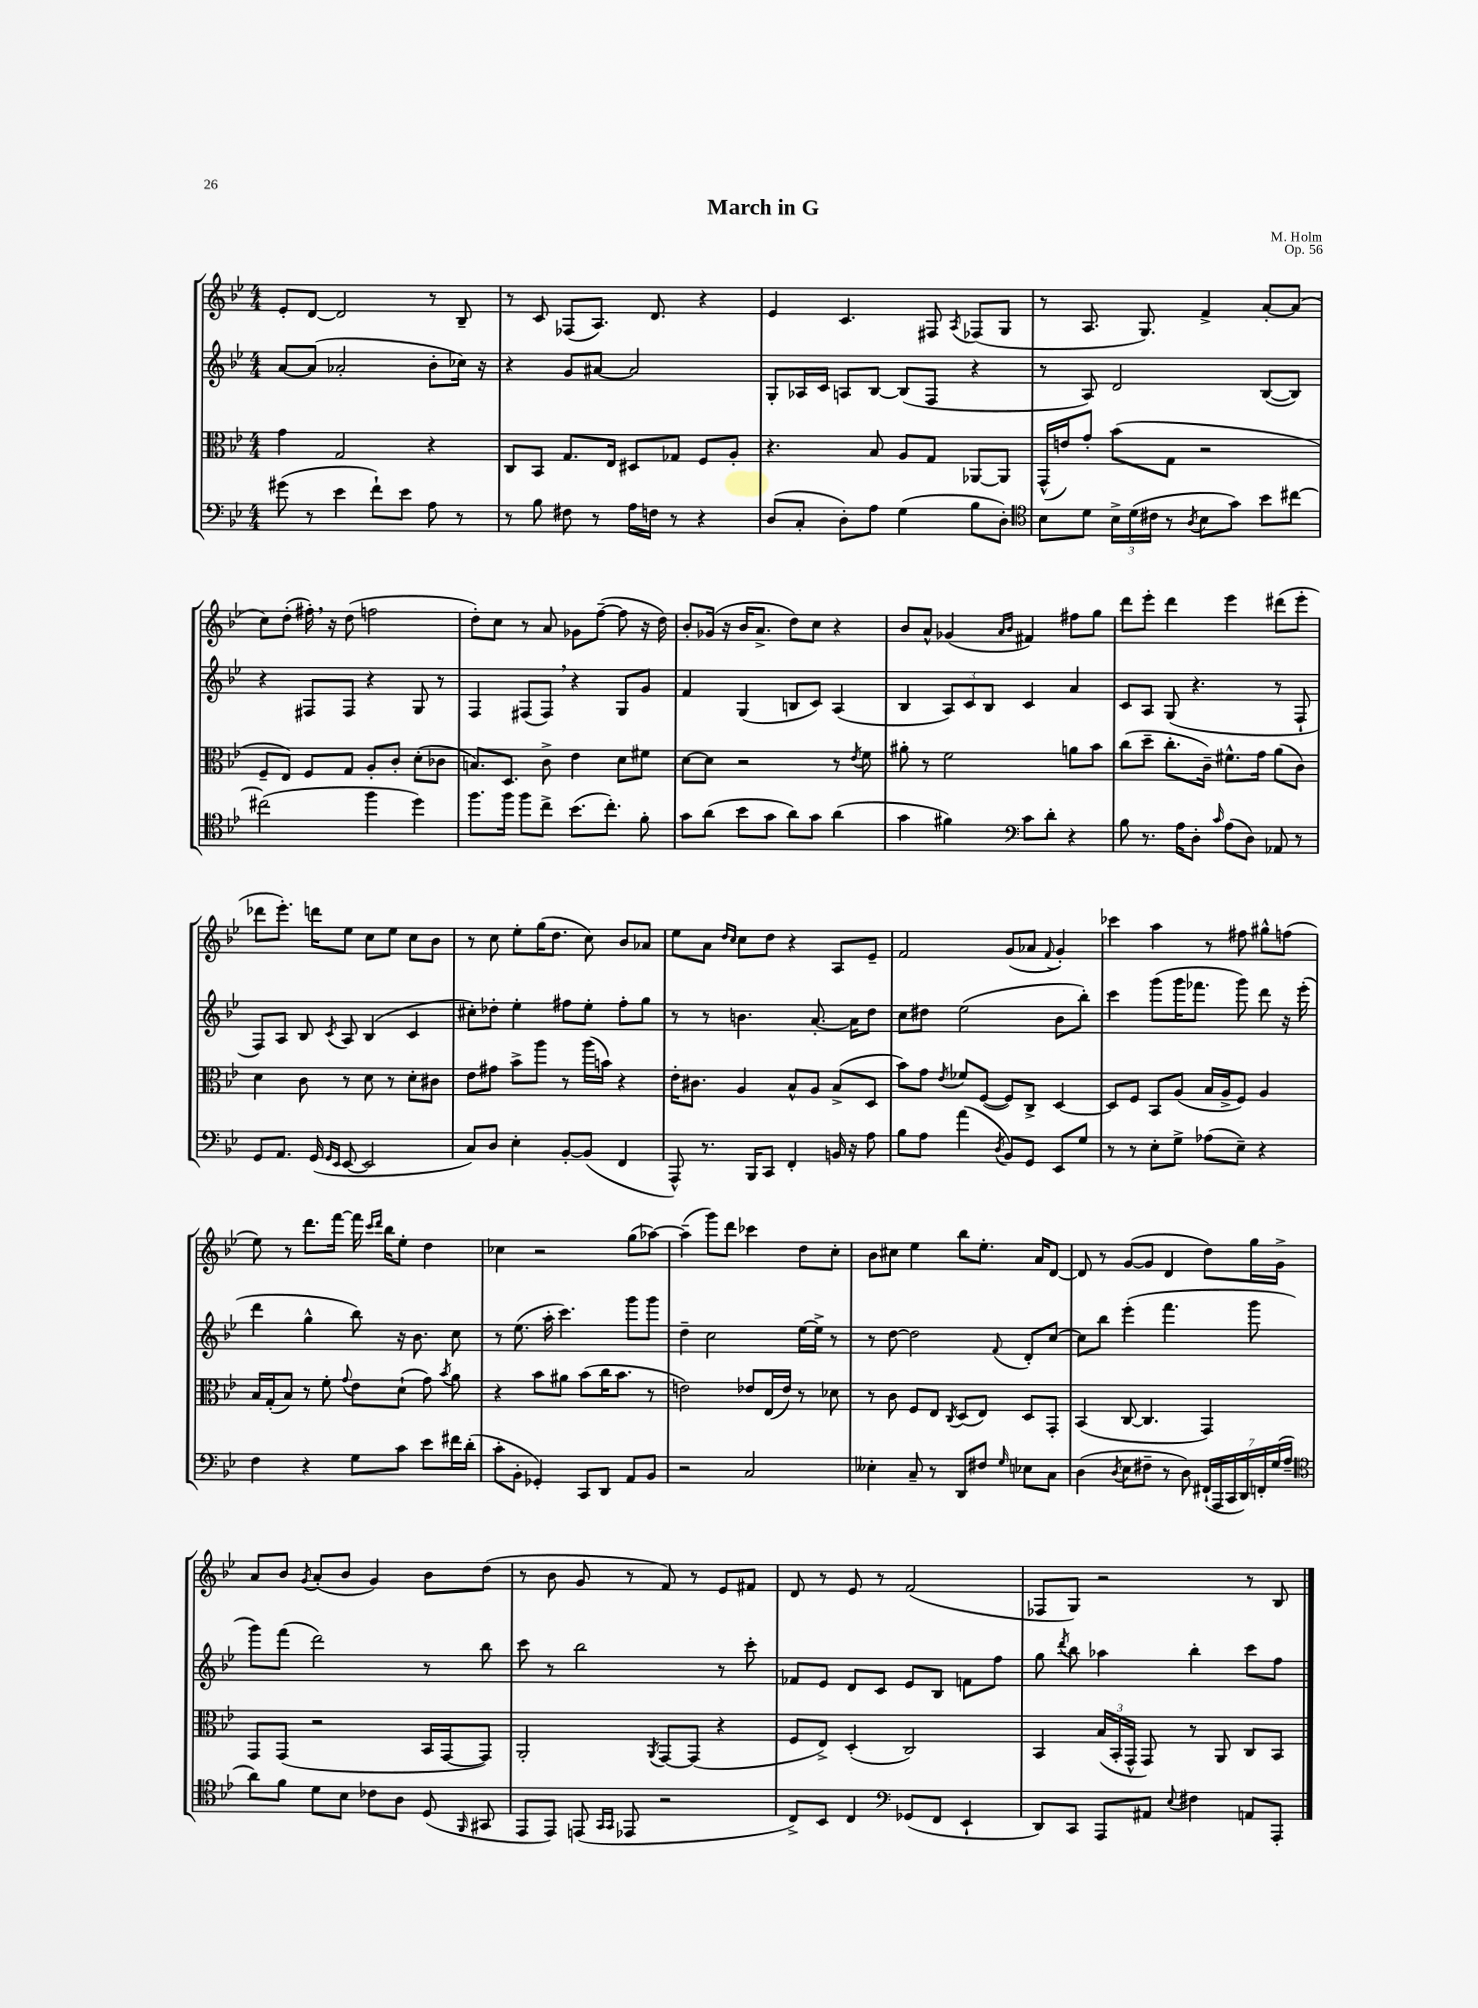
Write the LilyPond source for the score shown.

\header { title = "March in G" composer = "M. Holm" opus = "Op. 56" }
<<
\new StaffGroup <<
\new Staff = "s0" {
    \clef treble \key bes \major \numericTimeSignature \time 4/4
    \autoBeamOff ees'8[-. d'8]~ d'2 r8 bes8-- |
    r8 c'8 fes8[( a8.]) d'8. r4 |
    ees'4 c'4. fis8 \acciaccatura { a8 } fes8[( g8] |
    r8 a8. g8.) f'4-> a'8[~-. a'8]( |
    c''8[) d''8]-.( fis''16-.) \breathe r16 d''8( f''2 |
    d''8[-.) c''8] r8 a'8 ges'8[ f''8]~--( f''8 r16 d''16) |
    bes'8[-. ges'16]( r16 bes'16[ a'8.]-> d''8[) c''8] r4 |
    bes'8[ a'8]-^ ges'4( \grace { a'16[ bes'16] } fis'4) fis''8[ g''8] |
    d'''8[ ees'''8]-. d'''4 ees'''4 dis'''8[( ees'''8]-. |
    des'''8[ ees'''8.]-.) d'''16[ ees''8] c''8[ ees''8] c''8[ bes'8] |
    r8 c''8 ees''8[-. g''16( d''8.] c''8) bes'8[ aes'8] |
    ees''8[ a'8] \grace { d''16[ c''16] } c''8[ d''8] r4 a8[ ees'8]-- |
    f'2 g'8[( aes'8] \appoggiatura { f'8 } g'4-.) |
    ces'''4 a''4 r8 fis''8 gis''8[-^ f''8]( |
    ees''8) r8 d'''8.[ f'''16]~ f'''16 \grace { c'''16[ d'''16] } bes''16[ ees''8]-. d''4 |
    ces''4 r2 g''8[( aes''8]~) |
    aes''4--( g'''8[) d'''8] ces'''4 d''8[ c''8]-. |
    bes'8[ cis''8] ees''4 bes''8[ ees''8.]-. a'16[ d'8]~ |
    d'8 r8 g'8[~( g'8] d'4 d''8[) g''16 g'16]-> |
    a'8[ bes'8] \acciaccatura { g'8 } a'8[-.( bes'8] g'4) bes'8[ d''8]( |
    r8 bes'8 g'8 r8 f'8) r8 ees'8[ fis'8] |
    d'8 r8 ees'8 r8 f'2( |
    fes8[ g8]) r2 r8 bes8 \bar "|." |
}
\new Staff = "s1" {
    \clef treble \key bes \major \numericTimeSignature \time 4/4
    \autoBeamOff a'8[~ a'8]( aes'2-. bes'8[-. ces''16]) r16 |
    r4 g'8[ ais'8]~ ais'2 |
    g8[-. aes16 c'16] a8[ bes8]~ bes8[( f8] r4 |
    r8 a8) d'2 bes8[~( bes8]) |
    r4 fis8[ fis8] r4 g8 r8 |
    f4 fis8[( fis8]) \breathe r4 g8[ g'8] |
    f'4 g4( b8[ c'8]) a4( |
    bes4 \tuplet 3/2 { a8[) c'8 bes8] } c'4 a'4 |
    c'8[ a8] g8( r4. r8 f8-! |
    f8[) a8] bes8 \acciaccatura { c'8 } a8 bes4( c'4 |
    cis''8[-.) des''8]-. ees''4-. fis''8[ ees''8]-. fis''8[-. g''8] |
    r8 r8 b'4. a'8.~-. a'16[ d''8] |
    c''8[ dis''8] ees''2( bes'8[ bes''8]-.) |
    c'''4 g'''8[( g'''16 fes'''8.] g'''8) d'''8 r16 ees'''16-.( |
    d'''4 g''4-^ bes''8) r16 bes'8. c''8 |
    r8 ees''8.( a''16-. c'''4.) g'''8[ g'''8] |
    d''4-- c''2 ees''16[~ ees''16]-> r8 |
    r8 d''8~ d''2 \appoggiatura { f'8 } d'8[-. c''8]~ |
    c''8[ bes''8] ees'''4-.( f'''4. g'''8 |
    g'''8[) f'''8]( d'''2) r8 bes''8 |
    c'''8 r8 bes''2 r8 c'''8-. |
    fes'8[ ees'8] d'8[ c'8] ees'8[ bes8] f'8[ f''8] |
    g''8 \acciaccatura { d'''8 } bes''8 aes''4 bes''4-. c'''8[ f''8] \bar "|." |
}
\new Staff = "s2" {
    \clef alto \key bes \major \numericTimeSignature \time 4/4
    \autoBeamOff g'4 g2 r4 |
    c8[ bes,8] g8.[ ees16] dis8[ ges8] f8[ a8]-. |
    r4. bes8 a8[ g8] aes,8[~ aes,8] |
    g,16[-^( e'16) g'8]-. bes'8[( g8] r2 |
    f8[-- ees8]) f8[ g8] a8[-. c'8]-. d'8[-.( ces'8] |
    b8.[) d8.] c'8-> ees'4 d'8[ fis'8] |
    d'8[~ d'8] r2 r8 \acciaccatura { ees'8 } f'8 |
    ais'8-. r8 f'2 a'8[ bes'8] |
    c''8[( d''8]-- c''8.[-. c'16]--) fis'8.[-^ g'16] a'8[( c'8]) |
    d'4 c'8 r8 d'8 r8 d'8[-. cis'8] |
    ees'8[ gis'8] bes'8[-> a''8] r8 a''16[( b'16]) r4 |
    ees'16[-. cis'8.] a4 bes8[-^ a8] bes8[->( d8] |
    bes'8[) g'8] \acciaccatura { ees'8 } fes'8[ f8]~( f8[) c8]-> d4~ |
    d8[ f8] bes,8[ a8]( bes16[ a16-> f8]) a4 |
    bes16[ g16-.( bes8]) r8 f'8-. \appoggiatura { g'8 } ees'8[ d'8]-!( g'8) \acciaccatura { bes'8 } a'8 |
    r4 bes'8[ ais'8] bes'8[( c''16 bes'8.] r8 |
    e'2) ees'8[ ees16( ees'16]) r8 des'8 |
    r8 c'8 f8[ ees8] \acciaccatura { c8 } d8[( ees8]) d8[ g,8]-. |
    bes,4( c8~ c4. g,4) |
    g,8[ g,8]( r2 bes,16[ g,16~ g,8]) |
    a,2-. \acciaccatura { a,8 } g,8[~ g,8]( r4 |
    f8[ ees8]->) d4-.( c2) |
    bes,4 \tuplet 3/2 { bes16[( bes,16-. g,16]-^ } g,8) r8 a,8 c8[ bes,8] \bar "|." |
}
\new Staff = "s3" {
    \clef bass \key bes \major \numericTimeSignature \time 4/4
    \autoBeamOff gis'8( r8 ees'4 f'8[-!) ees'8] a8 r8 |
    r8 bes8 fis8 r8 a16[ f16] r8 r4 |
    d8[( c8]-. d8[-.) a8] g4( bes8[ d8]-.) |
    \clef tenor bes8[ d'8] \tuplet 3/2 { bes16[-> d'16( cis'16] } r8 \acciaccatura { a8 } bes8[ g'8]) bes'8[ cis''8]~ |
    cis''2( f''4 d''4) |
    f''8.[ f''16] f''8[ c''8]-> bes'8.[( c''8.]-.) f'8-. |
    g'8[ a'8]( bes'8[ g'8] a'8[) g'8] a'4( |
    g'4 fis'4) \clef bass c'8[ d'8]-. r4 |
    bes8 r8. a16[ d8]-. \grace { c'16 } a8[( d8]) aes,8 r8 |
    g,8[ a,8.] g,16( \grace { g,16[ ees,16] } ees,8~ ees,2 |
    c8[) d8] ees4-. bes,8[~-. bes,8]( f,4 |
    a,,8-^) r8. bes,,16[ c,8] f,4-. b,16 r16 a8 |
    bes8[ a8] a'4( \acciaccatura { d8 } bes,8[) g,8] ees,8[ g8] |
    r8 r8 ees8[-. g8]-> aes8[( ees8]--) r4 |
    f4 r4 g8[ c'8] ees'8[ fis'16 d'16]-.( |
    c'8[-. bes,8]-. ges,4-.) c,8[ d,8] a,8[ bes,8] |
    r2 c2 |
    eeses4-. c8-- r8 d,8[ fis8] \grace { g16 } ees8[ c8] |
    d4( \acciaccatura { d8 } ees8[ fis8]-- r8 d8) \tuplet 7/4 { fis,16[-!( a,,16 c,16 d,16) f,16-. g16( a16]-- } |
    \clef tenor a'8[) f'8] d'8[ bes8] ces'8[ a8] d8( \grace { f,16 } gis,8 |
    ees,8[ ees,8]) e,8( \grace { g,16[ g,16] } ees,8 r2 |
    c8[->) bes,8] c4 \clef bass ges,8[( f,8] ees,4-! |
    d,8[) c,8] a,,8[ ais,8] \appoggiatura { ees8 } fis4 a,8[ a,,8]-. \bar "|." |
}
>>
>>
\layout { \context { \Score \remove "Bar_number_engraver" } }
